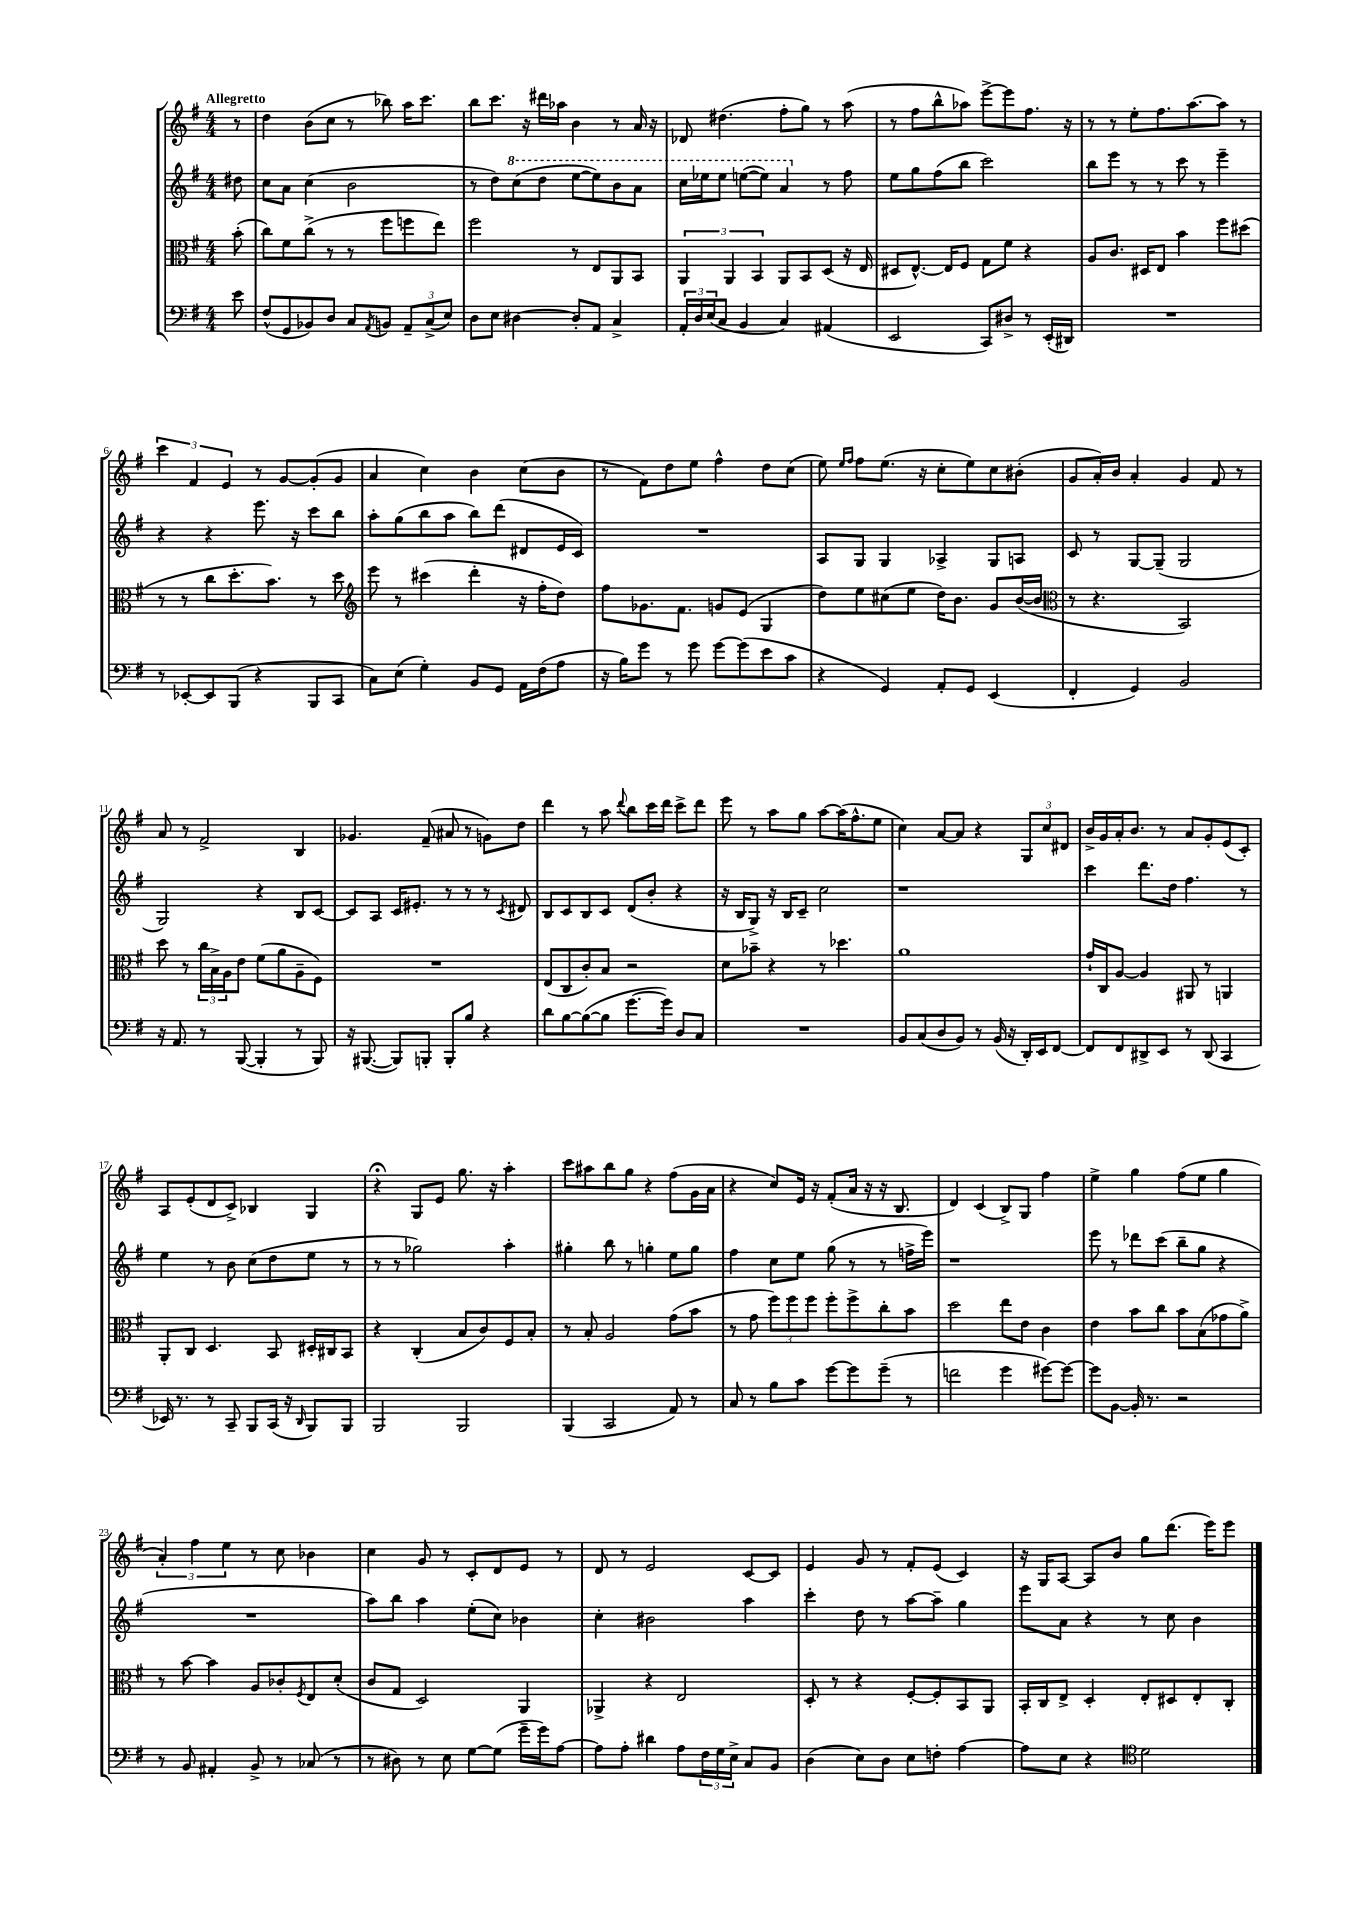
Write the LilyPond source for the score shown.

<<
\new StaffGroup <<
\new Staff = "s0" {
    \clef treble \key g \major \numericTimeSignature \time 4/4 \partial 8 \tempo "Allegretto"
    r8 |
    d''4 b'8( c''8 r8 bes''8) a''16 c'''8. |
    b''8 c'''8. r16 dis'''16 aes''16 b'4 r8 a'16 r16 |
    des'8 dis''4.( fis''8-. g''8) r8 a''8( |
    r8 fis''8 b''8-^ aes''8) e'''8~-> e'''8 fis''8. r16 |
    r8 r8 e''8-. fis''8. a''8.~ a''8 r8 |
    \tuplet 3/2 { c'''4 fis'4 e'4 } r8 g'8~ g'8-.( g'8 |
    a'4 c''4) b'4 c''8( b'8 |
    r8 fis'8) d''8 e''8 fis''4-^ d''8 c''8( |
    e''8) \grace { e''16 fis''16 } fis''8 e''8.( r16 c''8-. e''8) c''8 bis'8-.( |
    g'8 a'16-.) b'16 a'4-. g'4 fis'8 r8 |
    a'8 r8 fis'2-> b4 |
    ges'4. fis'8--( ais'8 r8 g'8) d''8 |
    d'''4 r8 a''8 \appoggiatura { d'''8 } b''8 c'''16 d'''16 c'''8-> d'''8 |
    e'''8 r8 a''8 g''8 a''8~ a''16( fis''8.-^ e''8 |
    c''4) a'8~ a'8 r4 \tuplet 3/2 { g8 c''8 dis'8 } |
    b'16-> g'16 a'16-. b'8. r8 a'8 g'8-. e'8( c'8-.) |
    a8 e'8-.( d'8 c'8->) bes4 g4 |
    r4\fermata g8 e'8 g''8. r16 a''4-. |
    c'''8 ais''8 b''8 g''8 r4 fis''8( g'16 a'16 |
    r4 c''8) e'16 r16 fis'8-.( a'16 r16 r16 b8. |
    d'4) c'4( b8->) g8 fis''4 |
    e''4-> g''4 fis''8( e''8 g''4 |
    \tuplet 3/2 { a'4-.) fis''4 e''4 } r8 c''8 bes'4 |
    c''4 g'8 r8 c'8-. d'8 e'8 r8 |
    d'8 r8 e'2 c'8~ c'8 |
    e'4 g'8 r8 fis'8-. e'8( c'4) |
    r16 g16 a8~ a8 b'8 g''8 d'''8.( e'''16) e'''8 \bar "|." |
}
\new Staff = "s1" {
    \clef treble \key g \major \numericTimeSignature \time 4/4 \partial 8
    dis''8 |
    c''8 a'8 c''4( b'2 |
    r8 d''8) \ottava #1 c'''8( d'''8 e'''8~ e'''8) b''8 a''8 |
    c'''16 ees'''16 ees'''8 e'''8~( e'''8) a''4 \ottava #0 r8 fis''8 |
    e''8 g''8 fis''8( b''8 c'''2) |
    b''8 e'''8 r8 r8 c'''8 r8 e'''4-- |
    r4 r4 e'''8. r16 c'''8 b''8 |
    a''8-. g''8( b''8 a''8 b''8) d'''8( dis'8 e'16 c'16) |
    R1 |
    a8 g8 g4 aes4-> g8 a8 |
    c'8 r8 g8~ g8--( g2 |
    g2) r4 b8 c'8~ |
    c'8 a8 c'16 eis'8.-. r8 r8 r8 \acciaccatura { c'8 } dis'8 |
    b8 c'8 b8 c'8 d'8( b'8-. r4 |
    r16 b16 g8->) r16 b16 c'8-- c''2 |
    r1 |
    c'''4 d'''8. d''16 fis''4. r8 |
    e''4 r8 b'8 c''8( d''8 e''8 r8 |
    r8 r8 ges''2) a''4-. |
    gis''4-. b''8 r8 g''4-. e''8 g''8 |
    fis''4 c''8 e''8 g''8( r8 r8 f''16-> e'''16) |
    r1 |
    e'''8 r8 des'''8 c'''8( b''8-- g''8 r4 |
    R1 |
    a''8) b''8 a''4 e''8-.( c''8) bes'4 |
    c''4-. bis'2 a''4 |
    c'''4-. d''8 r8 a''8~ a''8-- g''4 |
    e'''8 a'8 r4 r8 c''8 b'4 \bar "|." |
}
\new Staff = "s2" {
    \clef alto \key g \major \numericTimeSignature \time 4/4 \partial 8
    b'8-.( |
    c''8) fis'8 c''8->( r8 r8 fis''8 f''8 e''8) |
    fis''2 r8 e8 a,8 b,8 |
    \tuplet 3/2 { a,4 a,4 b,4 } a,8 b,8 d8( r16 e16 |
    dis8 e8.~-^) e16 fis8 g8 fis'8 r4 |
    a8 c'8. dis16 e8 b'4 fis''8 dis''8( |
    r8 r8 c''8 d''8.-. b'8.) r8 d''8 |
    \clef treble e'''8 r8 cis'''4( d'''4-. r16 fis''16-. d''8) |
    fis''8 ges'8. fis'8. g'8 e'8( g4 |
    d''8) e''8 cis''8( e''8 d''16) b'8. g'8 b'16~( b'16 |
    \clef alto r8 r4. b,2) |
    d''8 r8 \tuplet 3/2 { c''16 b16-> a16 } e'8 fis'8( a'8 a8-- fis8) |
    R1 |
    e8( c8 c'8-.) b8 r2 |
    d'8 bes'8-- r4 r8 des''4. |
    a'1 |
    g'16-! c16 a8~ a4 ais,8 r8 a,4 |
    a,8-. c8 d4. b,8 dis16-. cis16 b,8 |
    r4 c4-.( b8 c'8) fis8 b8-. |
    r8 b8-. a2 g'8( b'8 |
    r8 g'8 \tuplet 3/2 { fis''8) fis''8 fis''8 } fis''8-. fis''8-> c''8-. b'8 |
    d''2 e''8 e'8 c'4 |
    e'4 b'8 c''8 b'8 b8( ges'8 a'8->) |
    r8 b'8~ b'4 a8 ces'8-. \acciaccatura { fis8 } e8 d'8-.( |
    c'8 g8 d2) a,4 |
    aes,4-> r4 e2 |
    d8-. r8 r4 fis8~-. fis8-. b,8 a,8 |
    b,16-. c16 e8-> d4-. e8-. dis8 e8-. c8-. \bar "|." |
}
\new Staff = "s3" {
    \clef bass \key g \major \numericTimeSignature \time 4/4 \partial 8
    e'8 |
    fis8-^( g,8 bes,8) d8 c8 \acciaccatura { a,8 } b,8 \tuplet 3/2 { a,8-- c8->( e8) } |
    d8 e8 dis4~ dis8-. a,8 c4-> |
    \tuplet 3/2 { a,16-. d16 e16( } c8 b,4 c4) ais,4( |
    e,2 c,8) dis8-> r8 e,16-.( dis,16) |
    R1 |
    r8 ees,8~-. ees,8 b,,8( r4 b,,8 c,8 |
    c8) e8( g4-.) b,8 g,8 a,16 fis16( a8 |
    r16 b16) g'8 r8 g'8 g'8~ g'8( e'8 c'8 |
    r4 g,4) a,8-. g,8 e,4( |
    fis,4-. g,4) b,2 |
    r16 a,8. r8 b,,8~( b,,4-. r8 b,,8) |
    r16 bis,,8.~( bis,,8) b,,8-. b,,8-. b8 r4 |
    d'8 b8~ b8~( b8 g'8.~ g'16) d8 c8 |
    R1 |
    b,8 c8( d8 b,8) r8 b,16( r16 d,16-.) e,16 fis,8~ |
    fis,8 fis,8 dis,8-> e,8 r8 dis,8( c,4 |
    ees,16) r8. r8 c,8-- b,,8 c,16( r16 \grace { d,16 } b,,8) b,,8 |
    b,,2 b,,2 |
    b,,4( c,2 a,8) r8 |
    c8 r8 b8 c'8 g'8~ g'8 g'8--( r8 |
    f'2 g'4 gis'8~) gis'8~ |
    gis'8 b,8~ b,16-. r8. r2 |
    r8 b,8 ais,4-. b,8-> r8 ces8( r8 |
    r8 dis8) r8 e8 g8~ g8( g'16-- g'16) a8~ |
    a8 a8-. dis'4 a8 \tuplet 3/2 { fis16 g16 e16-> } c8 b,8 |
    d4( e8) d8 e8 f8-. a4~ |
    a8 e8 r4 \clef tenor d'2 \bar "|." |
}
>>
>>
